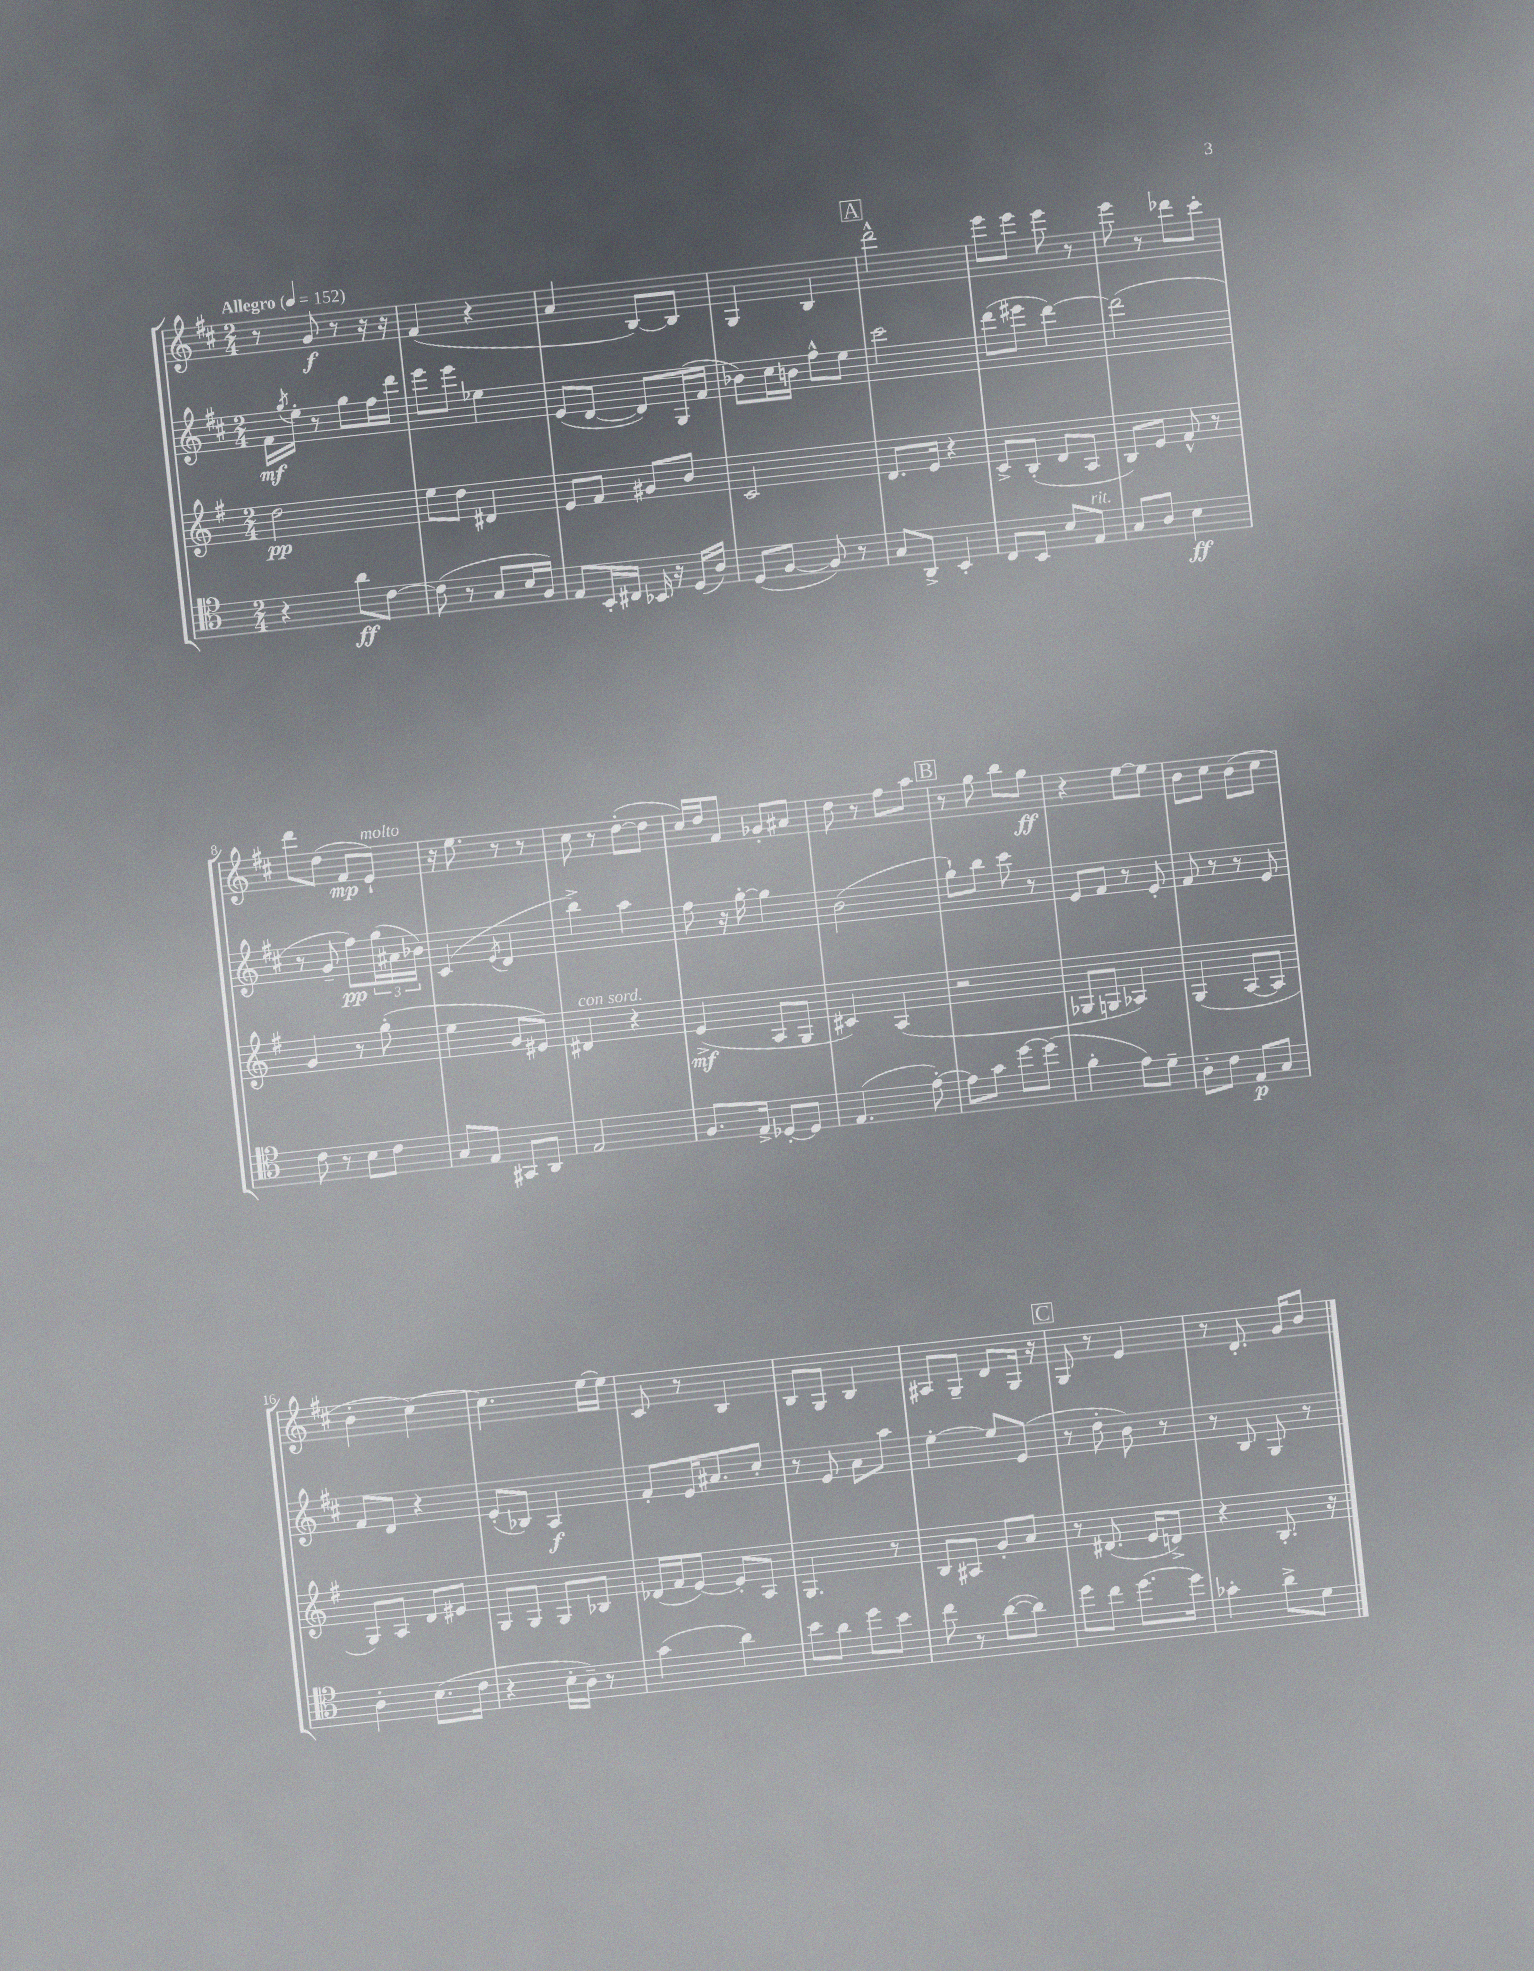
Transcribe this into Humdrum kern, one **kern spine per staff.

**kern	**kern	**kern	**kern
*staff4	*staff3	*staff2	*staff1
*clefC4	*clefG2	*clefG2	*clefG2
*k[]	*k[f#]	*k[f#c#]	*k[f#c#]
*M2/4	*M2/4	*M2/4	*M2/4
*MM152	*MM152	*MM152	*MM152
4r	2dd	16f#	8r
.	.	8qgg	.
.	.	16ee'	.
.	.	8r	8g
8a	.	8gg	8r
[8c	.	16ff#	16r
.	.	16ddd	16r
=	=	=	=
(8c]	8ee	8eee	(4f#
8r	8dd	8eee	.
8G	4d#	4ee-	4r
16B	.	.	.
16F)	.	.	.
=	=	=	=
8E	8e	(8e	4a
16BB'	8f#	[8d	.
16C#	.	.	.
16BB-	8g#	8d])	[8B)
16r	.	.	.
(16D	8b	(16G	8B]
16A)	.	16f#	.
=	=	=	=
(8D	2c	8b-)	4G
[8F	.	16cc#	.
.	.	16b	.
8F])	.	8ff#^^	4B
8r	.	8ee	.
=	=	=	=
8G	8.d	2ccc#	2ddd^^
8AA^	.	.	.
.	16e	.	.
4BB'	4r	.	.
=	=	=	=
8C	8c^	(8ddd	8eee
8BB	(8B'	8eee#	8eee
8B	8d	[4ddd)	8eee
8E	8A	.	8r
=	=	=	=
8G	8B)	(2ddd]	8eee
8A	8e	.	8r
4B	8f#^^	.	8ddd-
.	8r	.	8ccc#'
=	=	=	=
8c	4g	8r	8ddd
8r	.	8g~	(8dd
8B	8r	8ff#)	8f#
8c	(8gg'	(24gg	8e`)
.	.	24a#	.
.	.	24b-)	.
=	=	=	=
8G	4ee	(4c#	16r
.	.	.	8.ee
8E	.	.	.
.	.	8qe	.
8GG#	8g	4d	8r
8AA	8e#)	.	8r
=	=	=	=
2E	4d#	4bb^)	8cc#
.	.	.	8r
.	4r	4aa	([8dd'
.	.	.	8dd]
=	=	=	=
8.F	(4e^	8ff#	16cc#)
.	.	.	16dd
.	.	16r	8f#
16E^	.	[16gg'	.
[8D-'	8A	4gg]	8g-'
8D-]	8G	.	8a#
=	=	=	=
(4.E	4c#)	(2b	8dd
.	.	.	8r
.	(4A	.	8ff#
[8e')	.	.	8aa
=	=	=	=
8e]	2r	8gg`)	8r
8g	.	8bb	8gg
[8dd	.	8ccc#	8bb
(8dd]	.	8r	8gg
=	=	=	=
4f'	8G-	8e	4r
.	8G	8f#	.
8e)	4A-)	8r	[8ee
8d~	.	8e'	8ee]
=	=	=	=
8A'	(4G	8f#	8b
8c	.	8r	8cc#
8E	[8A	8r	(8b
8G	8A]	8e	8cc#
=	=	=	=
4A'	8G)	8f#	4b'
.	8A	8d	.
(8.B	8d	4r	[4cc#)
.	8e#	.	.
16c	.	.	.
=	=	=	=
4r	8G	(8e'	4.cc#]
.	8G	8B-)	.
16B'	8G	4A	.
16A~)	.	.	.
8r	8B-	.	[16ee
.	.	.	16ee]
=	=	=	=
(4g	(16d-	8f#'	8c#
.	16f#	.	.
.	[8e)	16e	8r
.	.	8.a#	.
4a)	8e']	.	4B
.	8A	8cc#'	.
=	=	=	=
8b	4.G	8r	8B
8a	.	8e	8G
8dd	.	8a	4B
8b	8r	8aa	.
=	=	=	=
8cc	8B	[4ee'	8A#
8r	8A#	.	8G~
([8a	8g'	8ee]	8d
8a])	8a	(8e	16G
.	.	.	16r
=	=	=	=
8dd	8r	8r	8G
8cc	(8.d#	8dd'	8r
[8.dd	.	8b)	4e
.	16e	.	.
.	8d^)	8r	.
16dd]	.	.	.
=	=	=	=
4g-'	4r	8r	8r
.	.	8B	8.d'
8a^	8.B'	8G	.
.	.	.	16g
8d	.	8r	8b
.	16r	.	.
==	==	==	==
*-	*-	*-	*-
